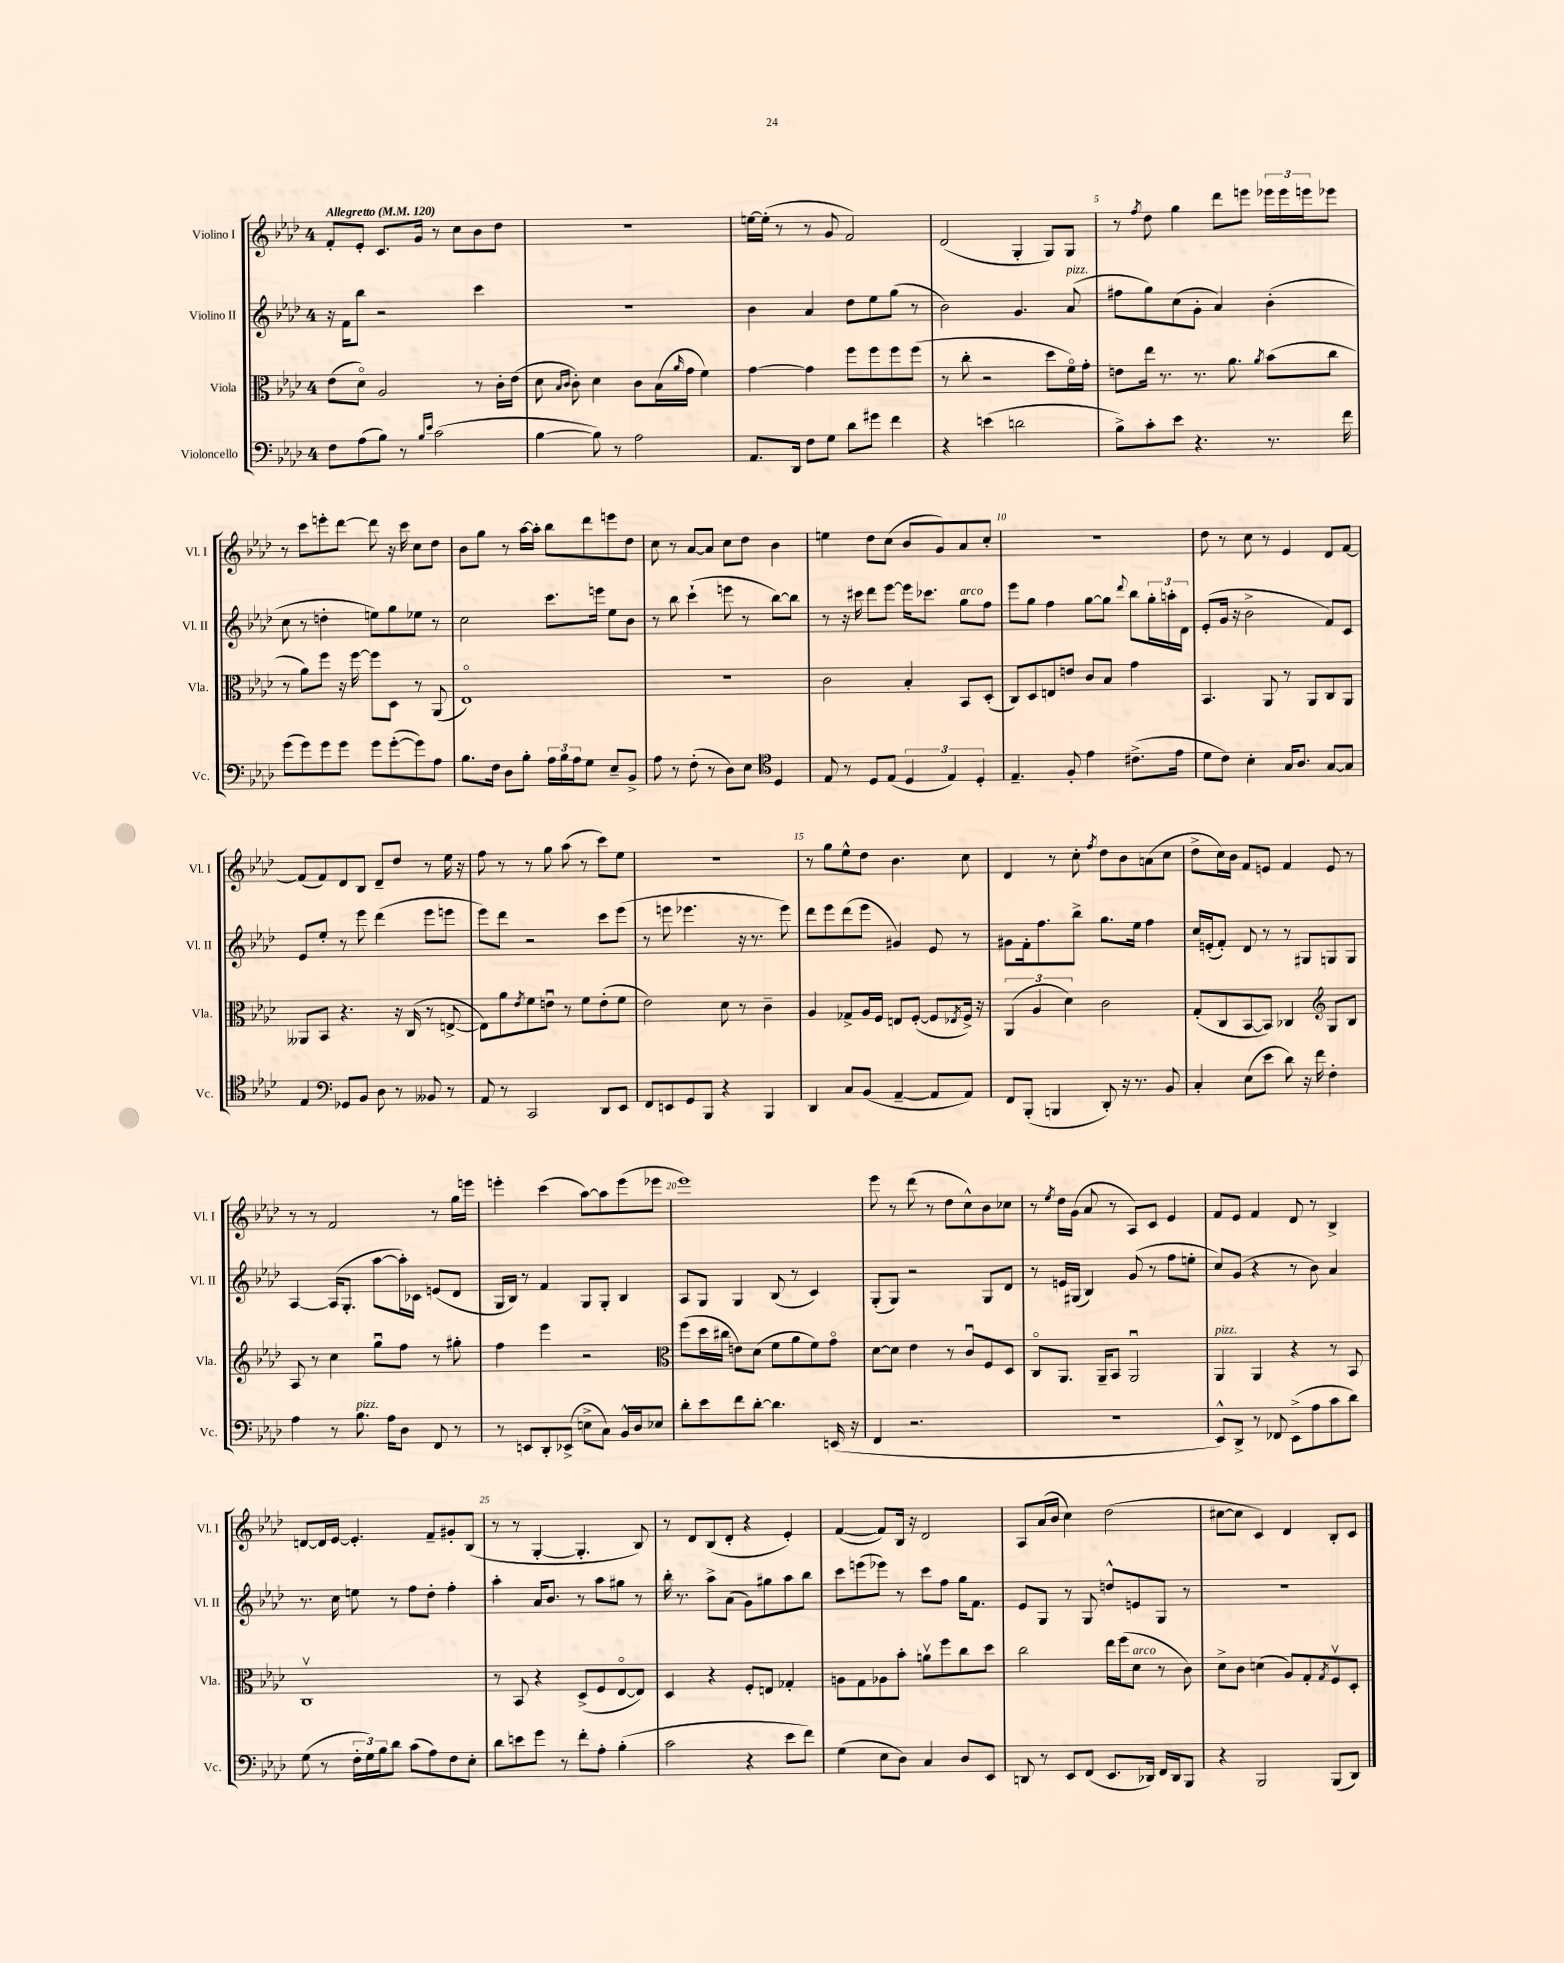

**kern	**kern	**kern	**kern
*staff4	*staff3	*staff2	*staff1
*clefF4	*clefC3	*clefG2	*clefG2
*k[b-e-a-d-]	*k[b-e-a-d-]	*k[b-e-a-d-]	*k[b-e-a-d-]
*M4/4	*M4/4	*M4/4	*M4/4
*MM120	*MM120	*MM120	*MM120
8F	(8e-	16r	8f'
.	.	16f	.
(8A-	8d-o)	8bb-	8e-'
8B-)	2A-	2r	8.c
8r	.	.	.
.	.	.	16g
16qqB-	.	.	.
16qqe-	.	.	.
(2c	.	.	8r
.	.	.	8cc
.	8r	4ccc	8b-
.	16c'	.	8dd-
.	(16e-	.	.
=	=	=	=
[4B-	8d-	1r	1r
.	16qqB-	.	.
.	16qqc	.	.
.	8c')	.	.
8B-])	4d-	.	.
8r	.	.	.
2A-	8c	.	.
.	(16B-	.	.
.	16qqa-	.	.
.	16g	.	.
.	4f)	.	.
=	=	=	=
8.AA-	[4g	4b-	[16ee
.	.	.	(16ee']
.	.	.	8r
16DD-	.	.	.
8F	4g]	4a-	8r
8G	.	.	8g
8d-	8ff	8dd-	2f)
8g#	8ff	8ee-	.
4f	8ff	(8gg	.
.	(8ff	8r	.
=	=	=	=
4r	8r	2b-)	(2d-
.	8cc'	.	.
(4e	2r	.	.
2d	.	4.g	4G'
.	8dd-	.	8G)
.	16fo)	(8a-	8G
.	16g'	.	.
=	=	=	=
8B-^)	8e	8ff#	8r
.	.	.	8qff
8c'	16ee-	8gg)	8dd-
.	8.r	.	.
8e-	.	(8cc	4gg
4.r	8.r	8g'	.
.	.	4a-)	8ddd-
.	8.a-	.	.
.	.	.	8eee
.	8qa-	.	.
8.r	(8b-	(4b-'	24eee-
.	.	.	24eee-
.	.	.	24eee
.	8cc	.	8eee-
16f	.	.	.
=	=	=	=
(8g	8r	8cc	8r
8g)	8a-)	8r	8ccc
8g	8ff	4dd'	8eee'
8g	16r	.	[8ddd-
.	[16ff	.	.
8g	8ff]	8ee)	8ddd-]
([8g'	8D-	8gg	16r
.	.	.	16ccc
8g])	8r	8ee-	8cc
8A-	(8AA-	8r	8dd-
=	=	=	=
8.B-	1E-o)	2cc	8b-
.	.	.	8gg
16F	.	.	.
8D-	.	.	8r
8B-'	.	.	[16aa-
.	.	.	16aa-']
24A-	.	8.ccc	8bb-
24B-	.	.	.
24A-	.	.	.
8G	.	.	8ddd-
.	.	16eee	.
8E-~	.	8ee-	8eee
8BB-^	.	8b-	8dd-
=	=	=	=
8A-	1r	8r	8cc
8r	.	8bb-	8r
(8F'	.	(4ccc`	[8a-
8r	.	.	8a-]
8D-)	.	8eee	8cc
8E-	.	8r	8dd-
*clefC4	*	*	*
4D-	.	[8bb-)	4b-
.	.	8bb-]	.
=	=	=	=
8E-	2c	8r	4ee
8r	.	16r	.
.	.	16ccc#	.
8D-	.	8ddd-	8dd-
(8E-	.	[8eee-	(8cc
6D-	4B-'	16eee-]	8b-
.	.	8.ccc-	.
.	.	.	8g)
6E-)	.	.	.
.	8BB-	8gg	8a-
6D-'	.	.	.
.	(8D-'	8ff	8cc'
=	=	=	=
4.E-~	8C)	8eee-	1r
.	8D-	8gg	.
.	8E	4ff	.
8F'	8e	.	.
4e-	8c	[8gg	.
.	8B-	8gg]	.
.	.	8qqddd-	.
(8.c#^	4g	8bb-	.
.	.	24gg'	.
.	.	24aa'	.
16e-	.	.	.
.	.	24d-	.
=	=	=	=
8d-	4.BB-	(8e-'	8dd-
8c)	.	16g	8r
.	.	16r	.
4B-'	.	2b-^	8cc
.	8AA-	.	8r
16G	8r	.	4e-
8.A-	.	.	.
.	8AA-	.	.
[8G	8C	8f)	8d-
8G]	8AA-	8c	[8f
=	=	=	=
4E-	8AA--	8e-	(8f]
.	8BB-	8ee-'	8f)
*clefF4	*	*	*
8GG-	4.r	8r	8d-
8BB-	.	8eee-	8B-
8D-	.	(4ddd-	8d-~
8r	16r	.	8dd-
.	(16C	.	.
8BB--	8r	8eee-	8r
8r	[8E^	8eee	16ee-
.	.	.	16r
=	=	=	=
8AA-	8E])	8eee-)	8ff
8r	8a-	8ddd-	8r
.	8qe-	.	.
2CC	8f	2r	8r
.	8eu	.	8gg
.	8r	.	(8aa-
.	8f	.	8r
8DD-	(8e'	8ccc	8ccc)
8EE-	8f	(8eee-	8ee-
=	=	=	=
8FF	2e-)	8r	1r
8EE	.	8eee	.
8GG	.	4.eee-	.
8BBB-	.	.	.
4r	8d-	.	.
.	8r	16r	.
.	.	8.r	.
4BBB-	4c~	.	.
.	.	8eee-)	.
=	=	=	=
4DD-	4A-	8ddd-	8r
.	.	8eee-	8gg
8C	8G-^	(8ddd-	8ee-^^
(8BB-	16A-	8eee-	8dd-
.	16F	.	.
[4AA-~	8E	4g#)	4.b-
.	([8F'	.	.
8AA-]	8F]	8e-	.
.	8qE-	.	.
8AA-)	16F^)	8r	8cc
.	16r	.	.
=	=	=	=
8FF	(6AA-	8g#	4d-
(8BBB-'	.	16f'	.
.	6A-	.	.
.	.	8.ff	.
4BBB	.	.	8r
.	6d-)	.	.
.	.	8bb-^	8cc'
.	.	.	8qff
8DD-')	2c	8.gg	8dd-
16r	.	.	8b-
8.r	.	16ee-	.
.	.	4ff	(8a
8BB-	.	.	8cc
=	=	=	=
4C'	(8G'	16cc	8dd-^
.	.	(16e'	.
.	8C	8f')	16cc)
.	.	.	16b-
(8E-	[8BB-	8d-	8f
8e-	8BB-])	8r	8e
8d-)	4C-	8r	4f
16r	.	8G#	.
16f	.	.	.
*	*clefG2	*	*
4F'	8G	8G	8e
.	8B-	8G	8r
=	=	=	=
4A-	8A-	[4A-	8r
.	8r	.	8r
8r	4cc	(16A-]	2f
.	.	8.G'	.
8.B-	.	.	.
.	8ggu	[8aa-	.
16A-	.	.	.
8D-	8ff	16aa-'])	.
.	.	16c-	.
8FF	8r	(8e	8r
8r	8gg#'	8d-	16gg
.	.	.	16eee
=	=	=	=
8r	4ff	16G	4eee'
.	.	16B-)	.
8EE	.	8r	.
8DD-'	4eee-	4f	(4ccc
(8EE-^	.	.	.
8E^	2r	8G	[8aa-)
8C)	.	8G'	8aa-]
16BB-^^	.	4B-	(8eee
16D-	.	.	.
8E-	.	.	8eee-
=	=	=	=
*	*clefC3	*	*
8d-'	(8ff	8A-	1eee-)
8e-	16dd-	8G	.
.	16cc#	.	.
8f	8e)	4G	.
[8d-'	(8d-	.	.
4.d-]	8f	(8B-	.
.	8a-	8r	.
.	8f)	4c)	.
(16EE	8go	.	.
16r	.	.	.
=	=	=	=
4FF	[8d-	(8G'	8eee-
.	8d-]	8G)	8r
2.r	4e-	2r	(8ddd-
.	.	.	8r
.	8r	.	8dd-
.	8cu	.	8cc^^)
.	8F	8G	8b-
.	8D-	8d-	8cc-
=	=	=	=
1r	8Co	8r	8r
.	.	.	8qee-
.	8.AA-	16e	16dd-
.	.	(16G#	(16g
.	.	4B-)	8a-
.	16AA-~	.	.
.	8BB-	.	8r
.	2AA-u	(8g	8A-)
.	.	8r	8c
.	.	8ff	4e-
.	.	8ee'	.
=	=	=	=
8EE-^^)	4AA-	8cc)	8f
8DD-^	.	(8g	8e-
8r	4AA-	4r	4f
8FF-	.	.	.
(8EE-^	4r	8r	8d-
8A-	.	8b-)	8r
8c	8r	4a-	4B-^
8d-)	8BB-	.	.
=	=	=	=
(8G	1Cv	8.r	[8d
8r	.	.	16d]
.	.	16cc	[16e-
24F'	.	8ee	4.e-']
24G)	.	.	.
24B-	.	.	.
8d-	.	8r	.
(8c	.	8ff	.
8A-)	.	8dd-'	8f~
8F	.	4ff'	8g#'
8E-'	.	.	(8B-
=	=	=	=
8d-	8r	4aa-'	8r
8e	8BB-	.	8r
8g	4r	16a-	[4G'
.	.	8.b-	.
8r	.	.	.
8f'	(8D-^	8r	4.G']
8A-'	8F	8aa-	.
(4B-'	[8E-o	8gg#	.
.	8E-])	8r	8B-)
=	=	=	=
2c	4D-	16bb-'	8r
.	.	8.r	.
.	.	.	8d-
.	4r	8aa-^	(8B-
.	.	(8a-	8d-'
4r	8F'	8g)	4r
.	8E	8gg#	.
8e-	4G-'	8aa-	4e-')
8f)	.	8bb-	.
=	=	=	=
(4G	8A	8ccc	([4f
.	8G	(8eee	.
8E-	8A-	8eee-)	8f])
8D-)	8b-'	8r	16B-
.	.	.	16r
4C	8av	8ccc	2d-
.	8ff	8ff	.
8D-	8cc	16gg	.
.	.	8.f	.
8EE-	8dd-	.	.
=	=	=	=
8DD	2cc	8e-	8A-
8r	.	8G	(16a-
.	.	.	16b-
8EE-	.	8r	4cc)
(8FF	.	8G	.
8.EE-	16ee-	8dd^^	(2dd-
.	(16ff	.	.
.	8d-	8e	.
16DD-)	.	.	.
16FF	8r	8G	.
16DD-	.	.	.
8BBB-	8c)	8r	.
=	=	=	=
4r	8d-^	1r	[8cc#
.	8c	.	8cc#]
2BBB-	(4d	.	4c)
.	8A-)	.	4d-
.	8G'	.	.
.	8qG	.	.
(8BBB-	8Fv	.	8B-'
8DD-)	8D-'	.	8c
==	==	==	==
*-	*-	*-	*-
